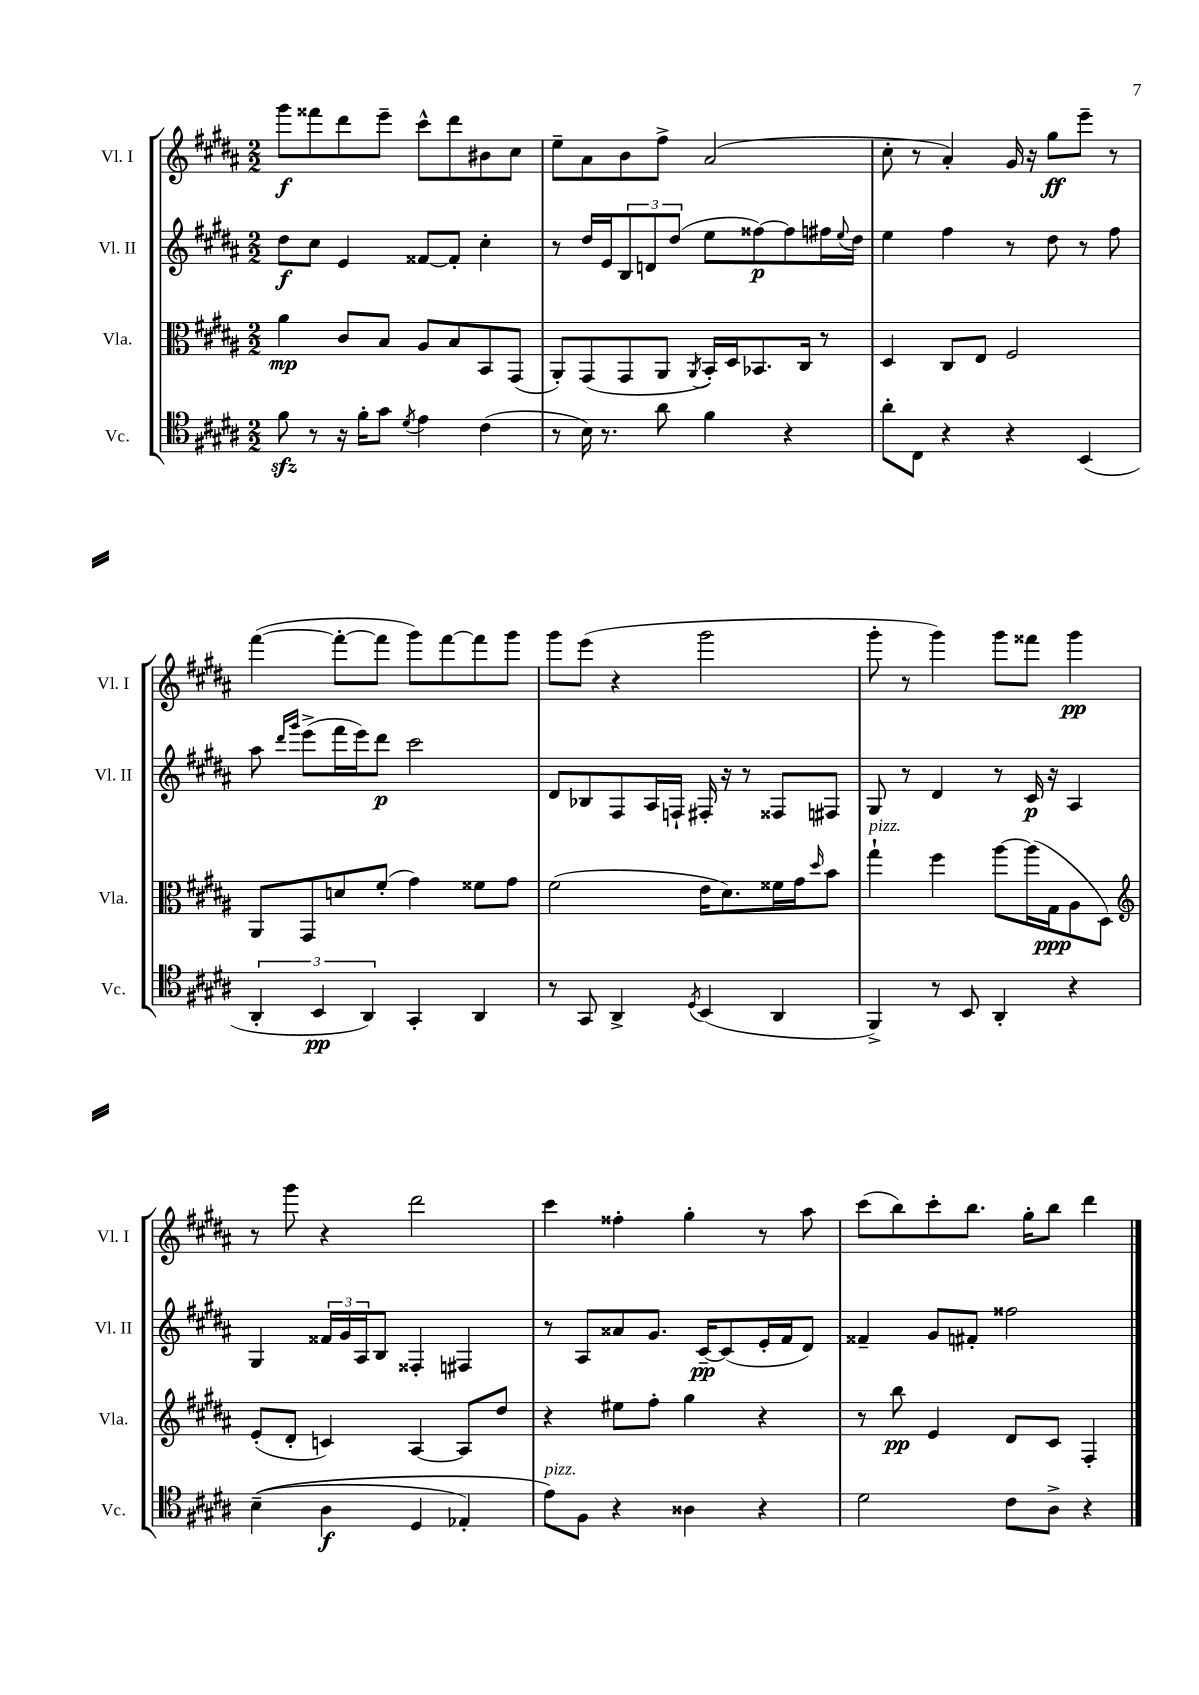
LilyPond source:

<<
\new StaffGroup <<
\new Staff = "s0" \with { instrumentName = "Vl. I" shortInstrumentName = "Vl. I" } {
    \clef treble \key b \major \numericTimeSignature \time 2/2
    gis'''8\f fisis'''8 dis'''8 e'''8-- cis'''8-^ dis'''8 bis'8 cis''8 |
    e''8-- ais'8 b'8 fis''8-> ais'2( |
    cis''8-. r8 ais'4-.) gis'16 r16 gis''8\ff e'''8-- r8 |
    fis'''4~( fis'''8~-. fis'''8 gis'''8) fis'''8~ fis'''8 gis'''8 |
    gis'''8 e'''8( r4 gis'''2 |
    gis'''8-. r8 gis'''4) gis'''8 fisis'''8 gis'''4\pp |
    r8 gis'''8 r4 dis'''2 |
    cis'''4 fisis''4-. gis''4-. r8 ais''8 |
    cis'''8( b''8) cis'''8-. b''8. gis''16-. b''8 dis'''4 \bar "|." |
}
\new Staff = "s1" \with { instrumentName = "Vl. II" shortInstrumentName = "Vl. II" } {
    \clef treble \key b \major \numericTimeSignature \time 2/2
    dis''8\f cis''8 e'4 fisis'8~ fisis'8-. cis''4-. |
    r8 dis''16 e'16 \tuplet 3/2 { b8 d'8 dis''8( } e''8 fisis''8~\p) fisis''8 fis''16 \appoggiatura { e''8 } dis''16 |
    e''4 fis''4 r8 dis''8 r8 fis''8 |
    ais''8 \grace { dis'''16 gis'''16 } e'''8->( fis'''16 e'''16) dis'''8\p cis'''2 |
    dis'8 bes8 fis8 ais16 f16-! fis16-. r16 r8 fisis8 fis8 |
    gis8 r8 dis'4 r8 cis'16\p r16 ais4 |
    gis4 \tuplet 3/2 { fisis'16 gis'16 ais16 } b8 fisis4-. fis4 |
    r8 ais8 aisis'8 gis'8. cis'16~--\pp cis'8( e'16-. fis'16 dis'8) |
    fisis'4-- gis'8 fis'8-. fisis''2 \bar "|." |
}
\new Staff = "s2" \with { instrumentName = "Vla." shortInstrumentName = "Vla." } {
    \clef alto \key b \major \numericTimeSignature \time 2/2
    ais'4\mp cis'8 b8 ais8 b8 b,8 gis,8( |
    ais,8-.) gis,8( gis,8 ais,8 \acciaccatura { ais,8 } b,16-.) dis16 bes,8. cis16 r8 |
    dis4 cis8 e8 fis2 |
    ais,8 gis,8 d'8 fis'8-.( gis'4) fisis'8 gis'8 |
    fis'2( e'16 dis'8.) fisis'16 gis'16 \grace { dis''16 } b'8 |
    gis''4-!^\markup { \italic "pizz." } fis''4 ais''8~ ais''16( gis16\ppp ais8 dis8) |
    \clef treble e'8-.( dis'8-. c'4) ais4~ ais8 dis''8 |
    r4 eis''8 fis''8-. gis''4 r4 |
    r8 b''8\pp e'4 dis'8 cis'8 fis4-. \bar "|." |
}
\new Staff = "s3" \with { instrumentName = "Vc." shortInstrumentName = "Vc." } {
    \clef tenor \key b \major \numericTimeSignature \time 2/2
    fis'8\sfz r8 r16 fis'16-. gis'8 \acciaccatura { dis'8 } e'4 cis'4( |
    r8 b16) r8. ais'8 fis'4 r4 |
    ais'8-. cis8 r4 r4 b,4( |
    \tuplet 3/2 { ais,4-. b,4\pp ais,4) } gis,4-. ais,4 |
    r8 gis,8 ais,4-> \acciaccatura { dis8 } b,4( ais,4 |
    fis,4->) r8 b,8 ais,4-. r4 |
    b4--(\( ais4\f dis4 ees4-.) |
    e'8^\markup { \italic "pizz." }\) fis8 r4 aisis4 r4 |
    dis'2 cis'8 ais8-> r4 \bar "|." |
}
>>
>>
\layout { \context { \Score \remove "Bar_number_engraver" } }
